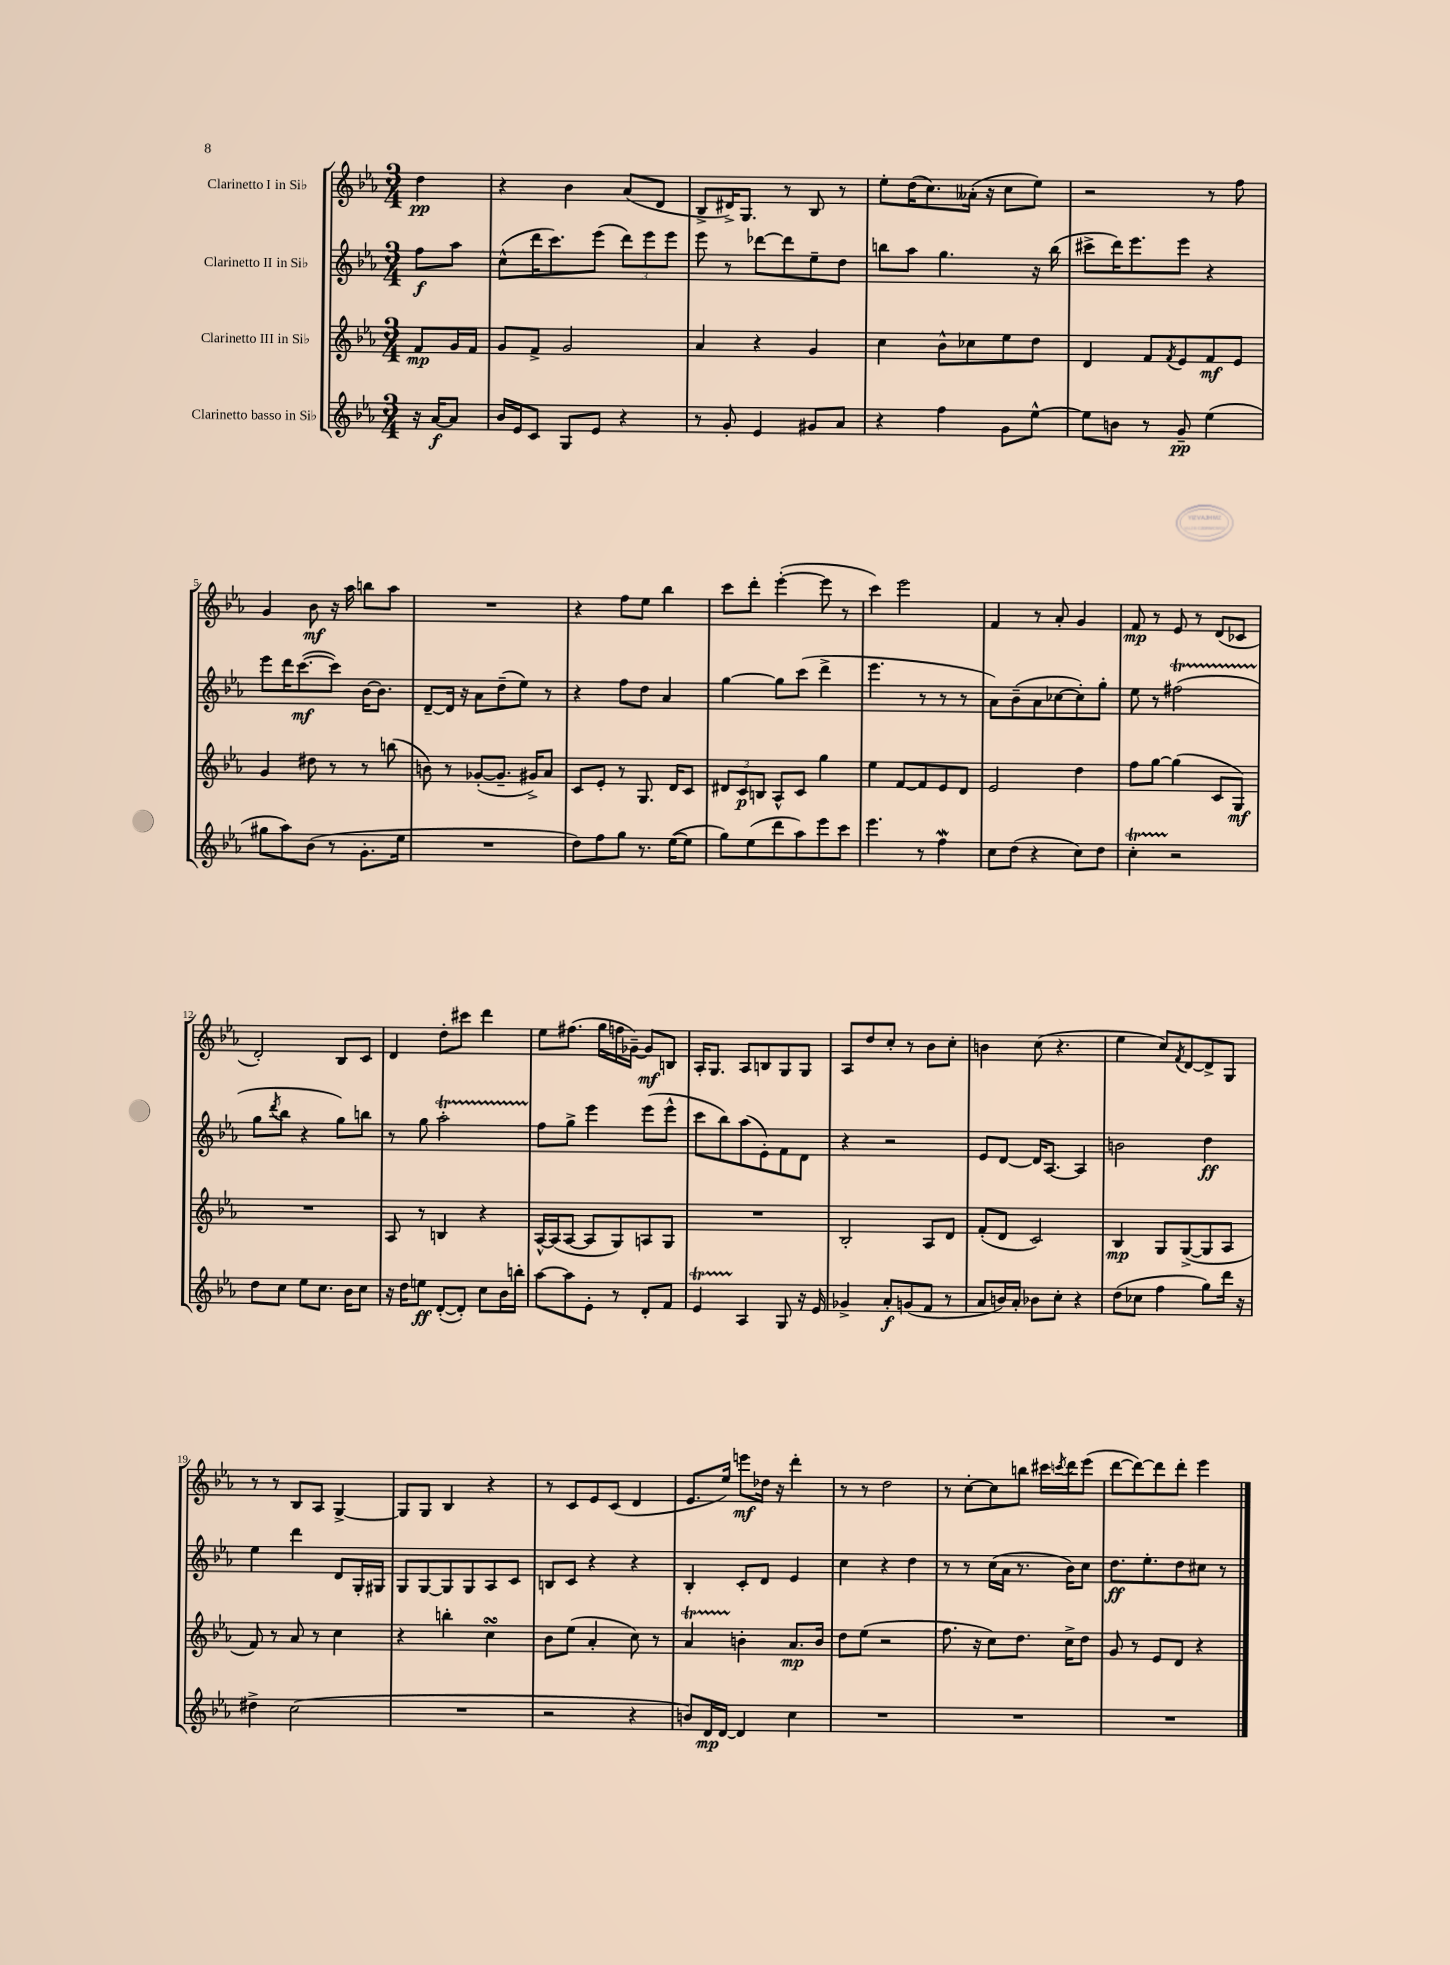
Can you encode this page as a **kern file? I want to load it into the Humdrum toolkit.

**kern	**kern	**kern	**kern
*staff4	*staff3	*staff2	*staff1
*clefG2	*clefG2	*clefG2	*clefG2
*k[b-e-a-]	*k[b-e-a-]	*k[b-e-a-]	*k[b-e-a-]
*M3/4	*M3/4	*M3/4	*M3/4
16r	8f	8ff	4dd
[16a-	.	.	.
8a-]	16g	8aa-	.
.	16f	.	.
=	=	=	=
16b-	8g	(8cc^^	4r
16e-	.	.	.
8c	8f^	16ddd	.
.	.	8.ccc)	.
8G	2g	.	4b-
8e-	.	(8eee-	.
4r	.	12ddd)	(8a-
.	.	12eee-	.
.	.	.	8d
.	.	12eee-	.
=	=	=	=
8r	4a-	8eee-	8B-^
8g'	.	8r	16d#^)
.	.	.	8.G
4e-	4r	[8ddd-	.
.	.	8ddd-]	8r
8g#	4g	8ee-~	8B-
8a-	.	8dd	8r
=	=	=	=
4r	4cc	8bb	8ee-'
.	.	8aa-	(16dd
.	.	.	8.cc)
4ff	8b-^^	4.gg	.
.	8cc-	.	(16a--'
.	.	.	16r
8g	8ee-	.	8cc
[8ee-^^	8dd	16r	8ee-)
.	.	(16bb	.
=	=	=	=
8ee-]	4d	8ccc#^	2r
8b	.	16ddd)	.
.	.	8.eee-	.
8r	8f	.	.
.	8qf	.	.
8g~	8e-	8eee-	.
(4ee-	8f	4r	8r
.	8e-	.	8ff
=	=	=	=
8gg#	4g	8eee-	4g
8aa-)	.	16ddd	.
.	.	([8.ccc	.
(8b-	8dd#	.	8b-
8r	8r	8ccc])	16r
.	.	.	16aa-
8.g'	8r	[16b-	8bb
.	.	8.b-]	.
.	(8bb	.	8aa-
16ee-	.	.	.
=	=	=	=
2.r	8b)	[8d~	2.r
.	8r	16d]	.
.	.	16r	.
.	([8g-'	8a-	.
.	8.g-~]	(8dd~	.
.	.	8ee-)	.
.	16g#^)	.	.
.	8a-	8r	.
=	=	=	=
8dd)	8c	4r	4r
8ff	8e-'	.	.
8gg	8r	8ff	8ff
8.r	8.G	8dd	8ee-
.	.	4a-	4bb-
([16ee-	16d	.	.
8ee-]	8c	.	.
=	=	=	=
8gg)	12d#	[4gg	8ccc
.	12c	.	.
(8ee-	.	.	8ddd'
.	12B	.	.
8ddd	8A-^^	8gg]	([4eee-'
8aa-)	8c	(8ccc	.
8eee-	4gg	4ddd^	8eee-]
8ccc	.	.	8r
=	=	=	=
4.eee-	4ee-	4.eee-	4ccc)
.	[8f	.	2eee-
8r	8f]	8r	.
4ff	8e-	8r	.
.	8d	8r	.
=	=	=	=
8cc	2e-	8a-)	4f
(8dd	.	(8b-~	.
4r	.	8a-	8r
.	.	[8cc-	8a-'
8cc)	4dd	8cc-'])	4g
8dd	.	8gg'	.
=	=	=	=
4cc'	8ff	8ee-	8f
.	[8gg	8r	8r
2r	(4gg]	(2ff#	8e-
.	.	.	8r
.	8c	.	(8d
.	8G)	.	8c-
=	=	=	=
8dd	2.r	8gg	2d')
.	.	8qddd	.
8cc	.	8bb-	.
8ee-	.	4r	.
8.cc	.	.	.
.	.	8gg)	8B-
16b-	.	.	.
8cc	.	8bb	8c
=	=	=	=
16r	8A-	8r	4d
16dd	.	.	.
8ee	8r	8gg	.
([8d'	4B	2aa-'	8dd'
8d'])	.	.	8ccc#
8cc	4r	.	4ddd
16b-	.	.	.
16bb'	.	.	.
=	=	=	=
[8aa-	[16A-^^	8ff	8ee-
.	(16A-]	.	.
8aa-]	[8A-	8gg^	(8.ff#
8e-'	8A-]	4eee-	.
.	.	.	16gg
8r	8G)	.	16ff
.	.	.	[16g-~)
8d'	8A	(8eee-	8g-]
8f	8G	8eee-^^	8B
=	=	=	=
4e-	2.r	8ccc	16A-'
.	.	.	8.G
.	.	8bb-)	.
4A-	.	(8aa-	8A-
.	.	8e-')	8B
8G	.	8f	8G
16r	.	8d	8G
16e-	.	.	.
=	=	=	=
4g-^	2B-'	4r	8A-
.	.	.	8dd
8a-'	.	2r	8cc'
(8g	.	.	8r
8f	8A-	.	8b-
8r	8d	.	8cc'
=	=	=	=
8a-	(8f'	8e-	4b
16b)	8d	[8d	.
16a-'	.	.	.
8b-	2c)	16d]	(8cc
.	.	[8.A-	.
8cc'	.	.	4.r
4r	.	4A-]	.
=	=	=	=
(8dd	4B-	2b	4ee-
8cc-	.	.	.
4ff	8G	.	8cc)
.	.	.	8qf
.	([8G^	.	[8d
8gg)	8G]	4dd	8d^]
16ddd	8A-	.	8G
16r	.	.	.
=	=	=	=
4dd#^	8f)	4ee-	8r
.	8r	.	8r
(2cc	8a-	4ddd	8B-
.	8r	.	8A-
.	4cc	8d	[4G^
.	.	16G'	.
.	.	16G#	.
=	=	=	=
2.r	4r	8G	8G]
.	.	[8G	8G
.	4bb'	8G]	4B-
.	.	8G	.
.	4cc	8A-	4r
.	.	8c	.
=	=	=	=
2r	8b-	8B	8r
.	(8ee-	8c	8c
.	4a-'	4r	8e-
.	.	.	(8c
4r	8cc)	4r	4d
.	8r	.	.
=	=	=	=
8b)	4a-	4B-'	8.e-
16d	.	.	.
[16d	.	.	16ee-)
4d]	4b'	8c'	8eee
.	.	8d	16dd-
.	.	.	16r
4cc	8.a-	4e-	4ddd'
.	16b	.	.
=	=	=	=
2.r	8dd	4cc	8r
.	(8ee-	.	8r
.	2r	4r	2dd
.	.	4dd	.
=	=	=	=
2.r	8.ff	8r	8r
.	.	8r	[8cc'
.	16r	.	.
.	8cc)	(16cc	8cc]
.	.	16a-	.
.	8.dd	8.r	8bb
.	.	.	16ccc#
.	.	.	8qccc
.	16cc^	16b-)	16ddd
.	8dd	8cc	(8eee-
=	=	=	=
2.r	8g	8.dd	[8ddd
.	8r	.	8ddd_)
.	.	8.ee-'	.
.	8e-	.	8ddd]
.	8d	8dd	8ddd'
.	4r	8cc#	4eee-
.	.	8r	.
==	==	==	==
*-	*-	*-	*-
